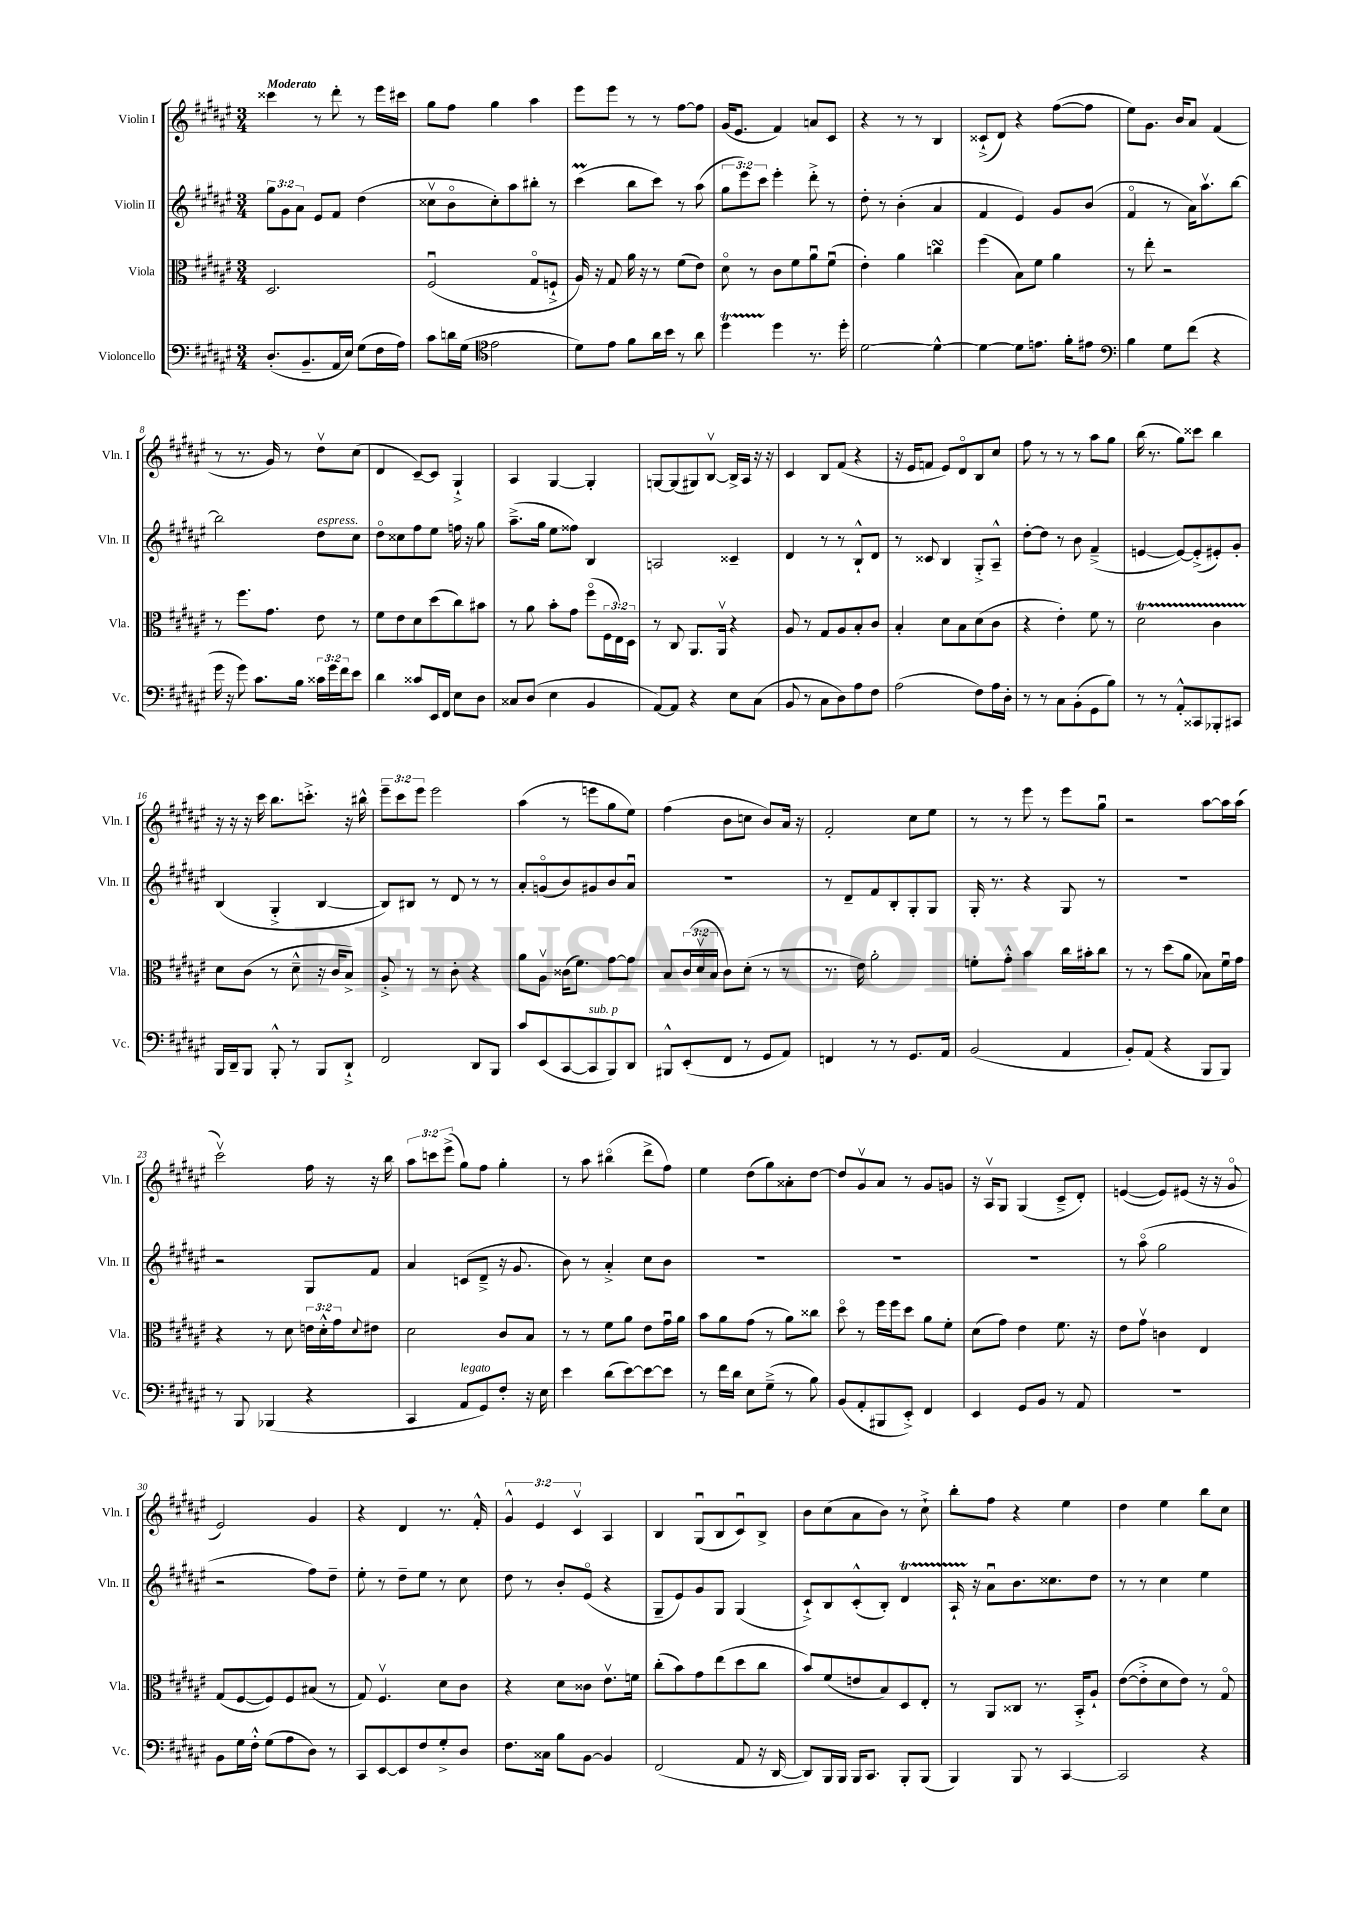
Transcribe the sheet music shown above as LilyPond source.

<<
\new StaffGroup <<
\new Staff = "s0" \with { instrumentName = "Violin I" shortInstrumentName = "Vln. I" } {
    \clef treble \key fis \major \numericTimeSignature \time 3/4 \override Staff.TupletNumber.text = #tuplet-number::calc-fraction-text \tempo "Moderato"
    cisis'''4 r8 dis'''8-. r8 eis'''16 cis'''16 |
    gis''8 fis''8 gis''4 ais''4 |
    eis'''8 eis'''8 r8 r8 fis''8~ fis''8 |
    gis'16( eis'8. fis'4) a'8 cis'8 |
    r4 r8 r8 b4 |
    cisis'8-!->( dis'8) r4 fis''8~( fis''8 |
    eis''8) gis'8. b'16 ais'8 fis'4( |
    r8 r8. gis'16) r8 dis''8\upbow cis''8( |
    dis'4 cis'8~--) cis'8 gis4-!-> |
    ais4 gis4~ gis4-. |
    g8~ g8( gis8) b8~\upbow b16-> ais16 r16 r16 |
    cis'4 b8 fis'8( r4 |
    r16 eis'16 f'8 eis'8) dis'8\flageolet b8 cis''8 |
    fis''8 r8 r8 r8 ais''8 gis''8 |
    b''16( r8. gis''8) cisis'''8 b''4 |
    r16 r16 r16 cis'''16 b''8. c'''8.-.-> r16 bis''16-^ |
    \tuplet 3/2 { eis'''8-- cis'''8 eis'''8 } eis'''2 |
    ais''4( r8 e'''8 gis''8 eis''8) |
    fis''4( b'8 c''8 b'8) ais'16 r16 |
    fis'2-. cis''8 eis''8 |
    r8 r8 eis'''8 r8 eis'''8 gis''8\downbow |
    r2 ais''8~ ais''16 ais''16( |
    cis'''2\upbow) fis''16 r16 r16 b''16 |
    \tuplet 3/2 { ais''8 c'''8 eis'''8->( } gis''8) fis''8 gis''4-. |
    r8 ais''8 bis''4\flageolet( dis'''8-> fis''8) |
    eis''4 dis''8( gis''8) aisis'8-. dis''8~ |
    dis''8 gis'8\upbow ais'8 r8 gis'8 g'8 |
    r16 ais16\upbow gis8 gis4( cis'8---> dis'8-.) |
    e'4~( e'8) eis'8( r16 r16 gis'8\flageolet |
    eis'2) gis'4 |
    r4 dis'4 r8. fis'16-.-^ |
    \tuplet 3/2 { gis'4-^ eis'4 cis'4\upbow } ais4 |
    b4 gis8\downbow( b8 cis'8\downbow) b8-> |
    b'8 cis''8( ais'8 b'8) r8 cis''8-!-> |
    b''8-. fis''8 r4 eis''4 |
    dis''4 eis''4 b''8 cis''8 \bar "|." |
}
\new Staff = "s1" \with { instrumentName = "Violin II" shortInstrumentName = "Vln. II" } {
    \clef treble \key fis \major \numericTimeSignature \time 3/4 \override Staff.TupletNumber.text = #tuplet-number::calc-fraction-text
    \tuplet 3/2 { gis''8 gis'8 ais'8 } eis'8 fis'8 dis''4( |
    cisis''8\upbow b'8\flageolet cisis''8-.) ais''8 bis''8-. r8 |
    cis'''4\prall( b''8 cis'''8) r8 ais''8( |
    \tuplet 3/2 { gis''8 eis'''8) cis'''8 } eis'''4-. dis'''8-.-> r8 |
    dis''8-. r8 b'4-.( ais'4 |
    fis'4 eis'4) gis'8 b'8( |
    fis'4\flageolet r8 ais'16) ais''8.\upbow b''8~ |
    b''2 dis''8^\markup { \italic "espress." } cis''8 |
    dis''8\flageolet cisis''8 fis''8 eis''8 f''16 r16 gis''8 |
    ais''8.--->( gis''16 eis''8 fisis''8) b4 |
    a2 cisis'4-- |
    dis'4 r8 r8 b8-!-^ dis'8 |
    r8 cisis'8 b4 gis8-.-> ais8---^ |
    dis''8~-. dis''8 r8 b'8 fis'4--->( |
    e'4~ e'8~) e'8-.->( eis'8-.) gis'8-. |
    b4( gis4-.-> b4~ |
    b8) bis8 r8 dis'8 r8 r8 |
    ais'8-. g'8\flageolet( b'8) gis'8 b'8 ais'8\downbow |
    R2. |
    r8 dis'8-- fis'8 b8-. gis8-. gis8 |
    gis16-. r8. r4 gis8 r8 |
    R2. |
    r2 gis8 fis'8 |
    ais'4 c'8( dis'8---> r16 gis'8. |
    b'8) r8 ais'4-.-> cis''8 b'8 |
    R2. |
    R2. |
    R2. |
    r8 ais''8\flageolet( gis''2 |
    r2 fis''8) dis''8-- |
    eis''8-. r8 dis''8-- eis''8 r8 cis''8 |
    dis''8 r8 b'8-. eis'8\flageolet( r4 |
    gis8-- eis'8) gis'8 gis8 gis4( |
    cis'8-!->) b8 cis'8-.-^( b8-.) dis'4\startTrillSpan |
    ais16-! r16\stopTrillSpan ais'8\downbow b'8. cisis''8. dis''8 |
    r8 r8 cis''4 eis''4 \bar "|." |
}
\new Staff = "s2" \with { instrumentName = "Viola" shortInstrumentName = "Vla." } {
    \clef alto \key fis \major \numericTimeSignature \time 3/4 \override Staff.TupletNumber.text = #tuplet-number::calc-fraction-text
    dis2. |
    fis2\downbow( gis8\flageolet f8-!-> |
    ais16) r16 gis8 ais'16 r16 r8 fis'8( eis'8) |
    dis'8\flageolet r8 cis'8 fis'8 ais'8\downbow fis'8\downbow( |
    eis'4-.) ais'4 c''4\turn |
    fis''4( b8) fis'8 ais'4 |
    r8 eis''8-. r2 |
    r8 fis''8. gis'8. eis'8 r8 |
    fis'8 eis'8 dis'8 dis''8( cis''8) bis'8 |
    r8 ais'8 b'8-. gis'8 fis''8\flageolet( \tuplet 3/2 { fis16 eis16) dis16 } |
    r8 cis8 ais,8. ais,16\upbow r4 |
    ais8 r8 gis8 ais8 b8-. cis'8 |
    b4-. dis'8 b8 dis'8( cis'8 |
    r4 eis'4-.) fis'8 r8 |
    dis'2\startTrillSpan cis'4 |
    dis'8\stopTrillSpan cis'8( r8 dis'8---^ r16 cis'16 b8->) |
    ais8-.-> r8 r8 cis'8-. r4 |
    ais'8 ais8\upbow cisis'16( fis'8.) gis'8~ gis'8 |
    b8 \tuplet 3/2 { cis'16( dis'16\upbow b16 } cis'8) dis'8-.( r8 r8 |
    r8. eis'16) ais'2-. |
    f'8-. gis'8-.-^ b'4 cis''16 bis'16-. cis''8 |
    r8 r8 dis''8( ais'8 bes8) fis'16\downbow gis'16 |
    r4 r8 dis'8 \tuplet 3/2 { e'16 dis'16-.-^ gis'16 } \appoggiatura { dis'8 } eis'8 |
    dis'2 cis'8 b8 |
    r8 r8 fis'8 ais'8 eis'8 gis'16\downbow ais'16 |
    b'8 ais'8 gis'8( r8 ais'8) cisis''8 |
    dis''8\flageolet r8 fis''16 fis''16 dis''8 ais'8 fis'8-. |
    dis'8( gis'8) eis'4 fis'8. r16 |
    eis'8 gis'8\upbow c'4 eis4 |
    gis8( fis8~ fis8) fis8 bis8( r8 |
    gis8) fis4.\upbow dis'8 cis'8 |
    r4 dis'8 cisis'8 eis'8.\upbow f'16 |
    cis''8-.( b'8) gis'8 eis''8( dis''8 cis''8 |
    b'8) fis'8( e'8 b8) dis8 eis8-. |
    r8 ais,8 cisis8 r8. b,16-.-> ais8-! |
    eis'8~( eis'8-.-> dis'8 eis'8) r8 gis8\flageolet \bar "|." |
}
\new Staff = "s3" \with { instrumentName = "Violoncello" shortInstrumentName = "Vc." } {
    \clef bass \key fis \major \numericTimeSignature \time 3/4 \override Staff.TupletNumber.text = #tuplet-number::calc-fraction-text
    dis8.-.( b,8.-- ais,16 eis16) gis8( fis16 ais16) |
    cis'8 d'16 gis16( \clef tenor eis'2 |
    dis'8) eis'8 fis'8 ais'16 b'16 r8 ais'8 |
    dis''4\startTrillSpan dis''4\stopTrillSpan r8. dis''16-. |
    dis'2~ dis'4~-^ |
    dis'4~ dis'8 e'8. fis'16-. eis'8 |
    \clef bass b4 gis8 fis'8( r4 |
    gis'16 r16 gis'8) cis'8. b16 \tuplet 3/2 { cisis'16 gis'16 fis'16 } eis'8 |
    dis'4 cisis'8 eis,16 fis,16 eis8 dis8 |
    cisis8 dis8( eis4 b,4 |
    ais,8~) ais,8 r4 eis8 cis8( |
    b,8 r8 cis8 dis8) ais8 fis8 |
    ais2( fis8) ais16 dis16-. |
    r8 r8 cis8 b,8-.( gis,8 b8) |
    r8 r8 ais,8-.-^ cisis,8 bes,,8-. cis,8 |
    b,,16 dis,16-- b,,8 b,,8-.-^ r8 b,,8 dis,8-!-> |
    fis,2 dis,8 b,,8 |
    cis'8 eis,8( cis,8~ cis,8^\markup { \italic "sub. p" } b,,8) dis,8 |
    bis,,8-^ eis,8-.( fis,8 r8 gis,8 ais,8) |
    f,4 r8 r8 gis,8. ais,16 |
    b,2( ais,4 |
    b,8-.) ais,8( r4 b,,8 b,,8) |
    r8 b,,8 bes,,4( r4 |
    cis,4 ais,8^\markup { \italic "legato" } gis,8) fis8-. r16 eis16 |
    eis'4 dis'8( eis'8~) eis'8~ eis'8 |
    r8 fis'16 dis'16 eis8 gis8--->( r8 b8) |
    b,8( ais,8-. bis,,8 eis,8-.->) fis,4 |
    eis,4 gis,8 b,8 r8 ais,8 |
    R2. |
    b,8 gis16 fis16-.-^ gis8( ais8 dis8) r8 |
    cis,8 eis,8~ eis,8 fis8 gis8-.-> dis8 |
    fis8. cisis16 b8 b,8~ b,4 |
    fis,2( ais,8 r16 dis,16~ |
    dis,8) b,,16 b,,16 b,,16 cis,8. b,,8-. b,,8( |
    b,,4) b,,8 r8 cis,4~ |
    cis,2 r4 \bar "|." |
}
>>
>>
